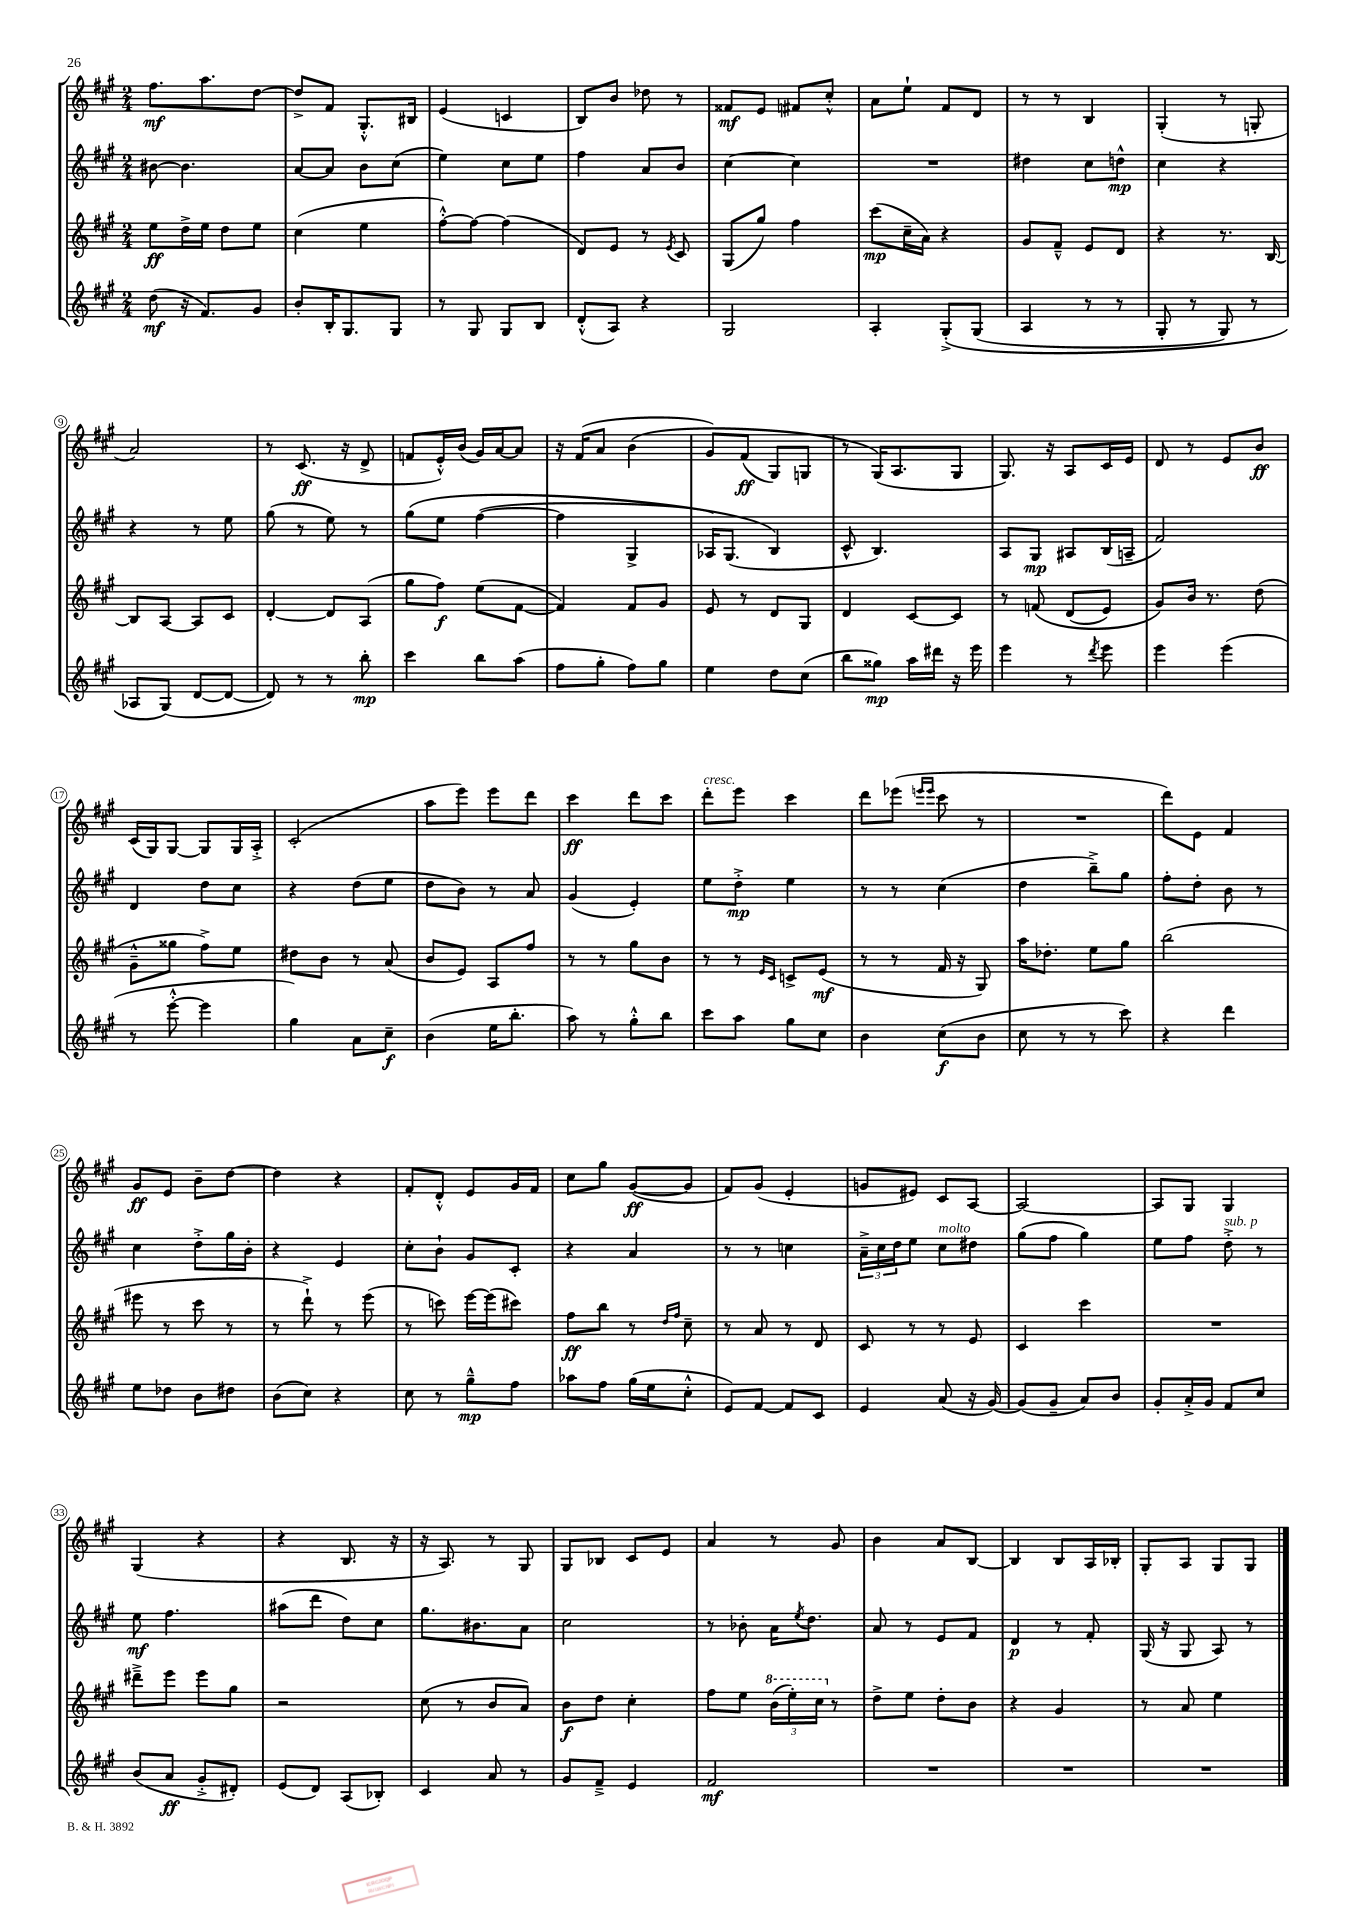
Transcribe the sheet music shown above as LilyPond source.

<<
\new StaffGroup <<
\new Staff = "s0" {
    \clef treble \key a \major \numericTimeSignature \time 2/4
    fis''8.\mf a''8. d''8~ |
    d''8-> fis'8 gis8.-.-^ bis16 |
    e'4( c'4 |
    b8) b'8 des''8 r8 |
    fisis'8\mf e'8 fis'8 cis''8-.-^ |
    a'8 e''8-! fis'8 d'8 |
    r8 r8 b4 |
    gis4-.( r8 g8-. |
    a'2) |
    r8 cis'8.\ff( r16 d'8-> |
    f'8 e'16-.-^) b'16( gis'16) a'16~ a'8 |
    r16 fis'16( a'8 b'4\( |
    gis'8) fis'8\ff( gis8) g8 |
    r8 gis16(\) a8. gis8 |
    gis8.) r16 a8 cis'16 e'16 |
    d'8 r8 e'8 b'8\ff |
    cis'16( gis16) gis8~ gis8 gis16 a16-.-> |
    cis'2-.( |
    a''8 e'''8) e'''8 d'''8 |
    cis'''4\ff d'''8 cis'''8 |
    d'''8-.^\markup { \italic "cresc." } e'''8 cis'''4 |
    d'''8 ees'''8( \grace { e'''16 e'''16 } cis'''8 r8 |
    R2 |
    d'''8) e'8 fis'4 |
    gis'8\ff e'8 b'8-- d''8~ |
    d''4 r4 |
    fis'8-. d'8-.-^ e'8 gis'16 fis'16 |
    cis''8 gis''8 gis'8~\ff( gis'8 |
    fis'8) gis'8( e'4-. |
    g'8 eis'8) cis'8 a8~ |
    a2~ |
    a8 gis8 gis4 |
    gis4( r4 |
    r4 b8. r16 |
    r16 a8.) r8 gis8 |
    gis8 bes8 cis'8 e'8 |
    a'4 r8 gis'8 |
    b'4 a'8 b8~ |
    b4 b8 a16 bes16-. |
    gis8-. a8 gis8 gis8 \bar "|." |
}
\new Staff = "s1" {
    \clef treble \key a \major \numericTimeSignature \time 2/4
    bis'8~ bis'4. |
    a'8~ a'8 b'8 cis''8( |
    e''4) cis''8 e''8 |
    fis''4 a'8 b'8 |
    cis''4~ cis''4 |
    R2 |
    dis''4 cis''8 d''8-^\mp |
    cis''4 r4 |
    r4 r8 e''8 |
    gis''8( r8 e''8) r8 |
    gis''8\( e''8 fis''4~( |
    fis''4 gis4-> |
    aes16) gis8.( b4\) |
    cis'8-^ b4.) |
    a8 gis8\mp ais8 b16( a16-- |
    fis'2) |
    d'4 d''8 cis''8 |
    r4 d''8( e''8 |
    d''8 b'8) r8 a'8 |
    gis'4( e'4-.) |
    e''8 d''8-.->\mp e''4 |
    r8 r8 cis''4( |
    d''4 b''8--->) gis''8 |
    fis''8-. d''8-. b'8 r8 |
    cis''4 d''8-.-> gis''16 b'16-. |
    r4 e'4 |
    cis''8-. b'8-! gis'8 cis'8-. |
    r4 a'4 |
    r8 r8 c''4 |
    \tuplet 3/2 { a'16---> cis''16 d''16 } e''8 cis''8^\markup { \italic "molto" } dis''8 |
    gis''8( fis''8 gis''4) |
    e''8 fis''8 d''8-.->^\markup { \italic "sub. p" } r8 |
    e''8\mf fis''4. |
    ais''8( d'''8 d''8) cis''8 |
    gis''8. bis'8. a'8 |
    cis''2 |
    r8 bes'8-. a'16 \acciaccatura { e''8 } d''8. |
    a'8 r8 e'8 fis'8 |
    d'4\p r8 fis'8-. |
    gis16( r16 gis8 a8) r8 \bar "|." |
}
\new Staff = "s2" {
    \clef treble \key a \major \numericTimeSignature \time 2/4
    e''8\ff d''16-> e''16 d''8 e''8 |
    cis''4( e''4 |
    fis''8~-.-^) fis''8~ fis''4( |
    d'8) e'8 r8 \acciaccatura { e'8 } cis'8 |
    gis8( gis''8) fis''4 |
    cis'''8\mp( cis''16-- a'16) r4 |
    gis'8 fis'8---^ e'8 d'8 |
    r4 r8. b16~ |
    b8 a8~ a8 cis'8 |
    d'4~-. d'8 a8( |
    gis''8 fis''8\f) e''8( fis'8~ |
    fis'4) fis'8 gis'8 |
    e'8 r8 d'8 gis8 |
    d'4 cis'8~ cis'8 |
    r8 f'8\( d'8( e'8) |
    gis'8\) b'16 r8. d''8( |
    gis'8---^ gisis''8 fis''8->) e''8 |
    dis''8 b'8 r8 a'8( |
    b'8 e'8) a8 fis''8 |
    r8 r8 gis''8 b'8 |
    r8 r8 \grace { e'16 cis'16 } c'8-> e'8\mf( |
    r8 r8 fis'16 r16 gis8) |
    a''16 des''8.-. e''8 gis''8 |
    b''2( |
    eis'''8 r8 cis'''8 r8 |
    r8 d'''8-!->) r8 e'''8( |
    r8 c'''8) e'''16~ e'''16( cis'''8) |
    fis''8\ff b''8 r8 \grace { d''16 fis''16 } cis''8-- |
    r8 a'8 r8 d'8 |
    cis'8 r8 r8 e'8 |
    cis'4 cis'''4 |
    R2 |
    dis'''8---> e'''8 e'''8 gis''8 |
    r2 |
    cis''8( r8 b'8 a'8) |
    b'8\f d''8 cis''4-. |
    fis''8 e''8 \tuplet 3/2 { \ottava #1 b''16( e'''16-.) cis'''16 \ottava #0 } r8 |
    d''8-> e''8 d''8-. b'8 |
    r4 gis'4 |
    r8 a'8 e''4 \bar "|." |
}
\new Staff = "s3" {
    \clef treble \key a \major \numericTimeSignature \time 2/4
    d''8\mf( r16 fis'8.) gis'8 |
    b'8-. b16-. gis8. gis8 |
    r8 gis8 gis8 b8 |
    d'8-.-^( a8) r4 |
    gis2 |
    a4-. gis8-.->\( gis8( |
    a4 r8 r8 |
    gis8-. r8 gis8) r8 |
    aes8 gis8(\) d'8~ d'8~ |
    d'8) r8 r8 b''8-.\mp |
    cis'''4 b''8 a''8( |
    fis''8 gis''8-. fis''8) gis''8 |
    e''4 d''8 cis''8( |
    b''8 gisis''8\mp) a''16 dis'''16 r16 e'''16 |
    e'''4 r8 \acciaccatura { d'''8 } e'''8 |
    e'''4 e'''4( |
    r8 e'''8~-.-^ e'''4 |
    gis''4) a'8 cis''8--\f |
    b'4( e''16 b''8.-. |
    a''8) r8 gis''8-.-^ b''8 |
    cis'''8 a''8 gis''8 cis''8 |
    b'4 cis''8\f( b'8 |
    cis''8 r8 r8 cis'''8) |
    r4 d'''4 |
    e''8 des''8 b'8 dis''8 |
    b'8( cis''8) r4 |
    cis''8 r8 gis''8---^\mp fis''8 |
    aes''8 fis''8 gis''16( e''16 cis''8-.-^ |
    e'8) fis'8~ fis'8 cis'8 |
    e'4 a'8( r16 gis'16~) |
    gis'8( gis'8-- a'8) b'8 |
    gis'8-. a'16-.-> gis'16 fis'8 cis''8 |
    b'8( a'8\ff gis'8-.-> dis'8-.) |
    e'8( d'8) a8( bes8-.) |
    cis'4 a'8 r8 |
    gis'8 fis'8---> e'4 |
    fis'2\mf |
    R2 |
    R2 |
    R2 \bar "|." |
}
>>
>>
\layout { \context { \Score \override BarNumber.stencil = #(make-stencil-circler 0.1 0.3 ly:text-interface::print) } }
